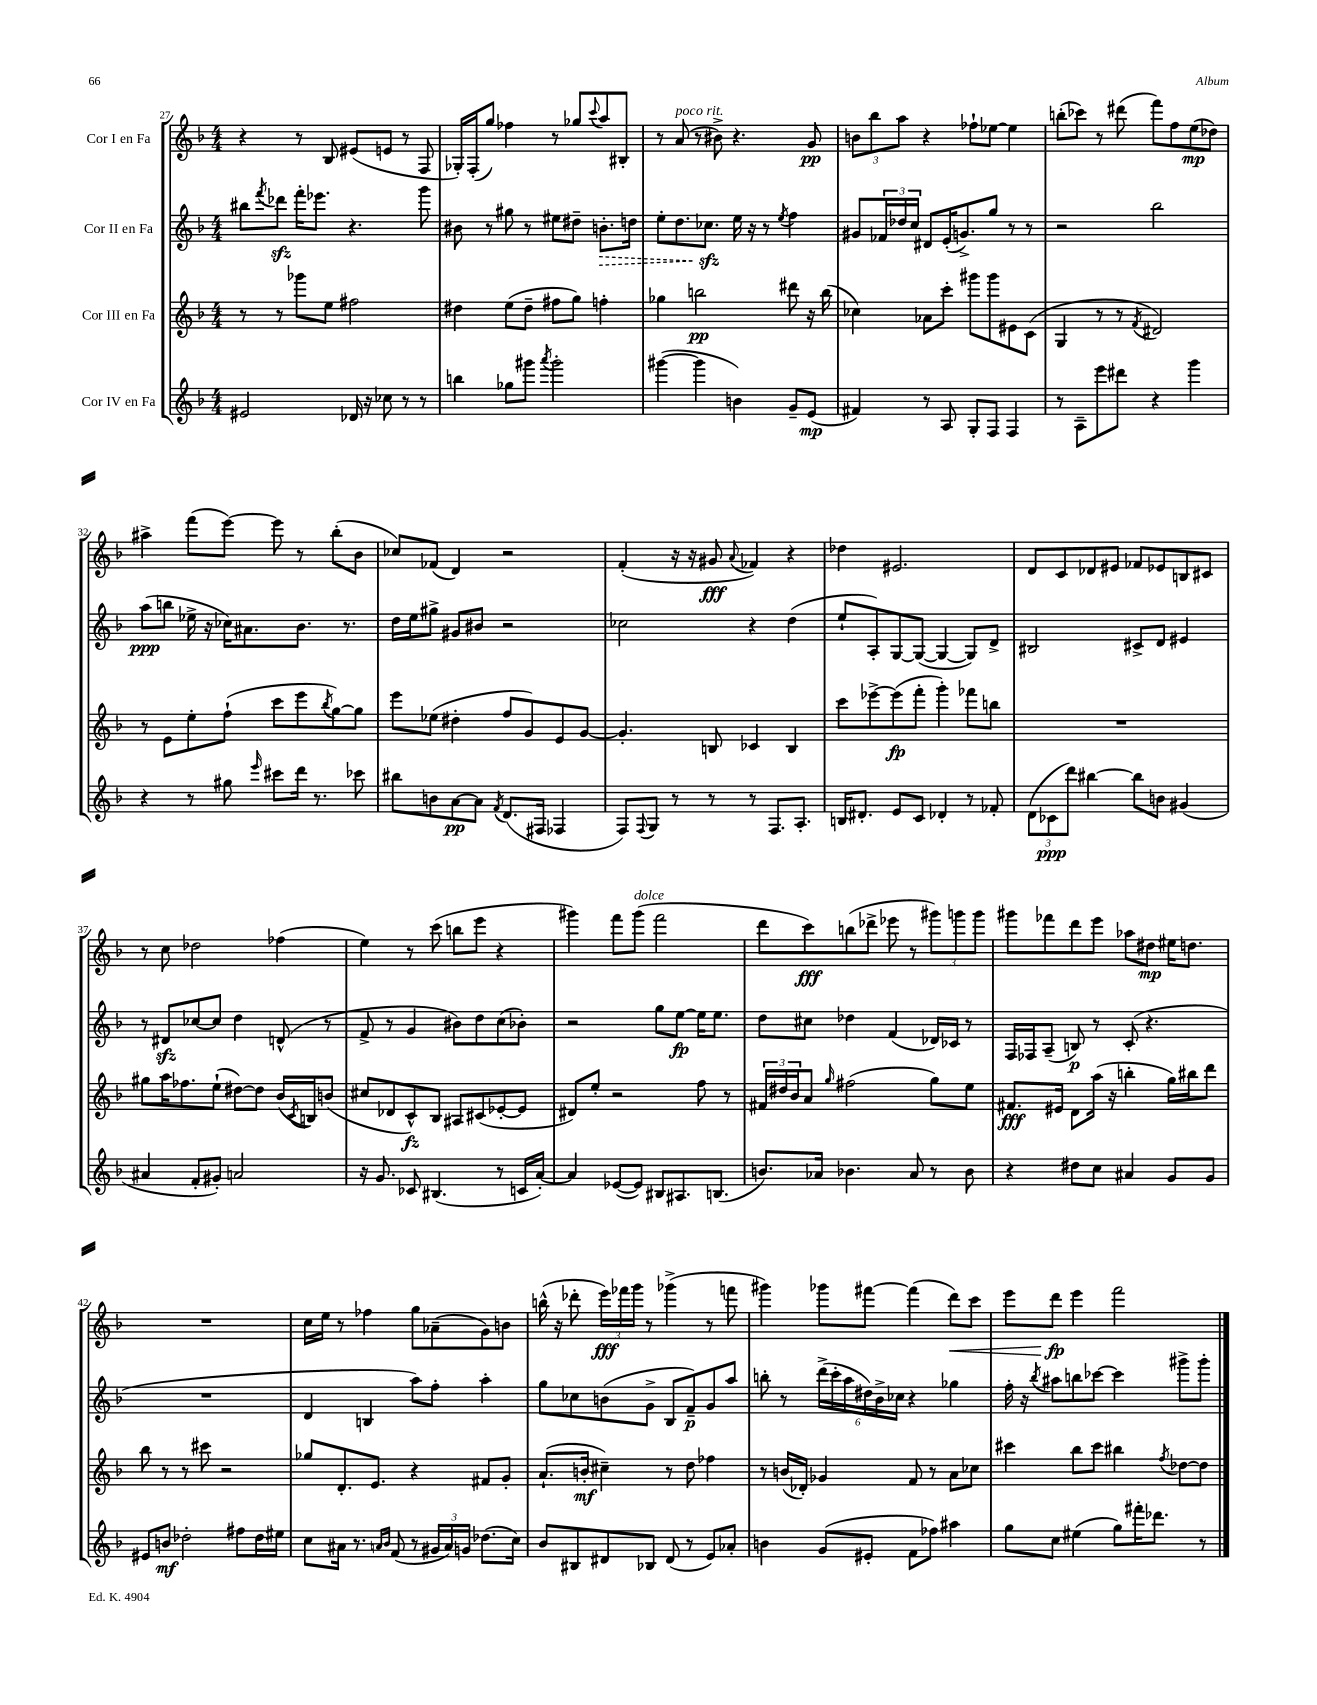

**kern	**dynam	**kern	**dynam	**kern	**dynam	**kern	**dynam
*part4	*part4	*part3	*part3	*part2	*part2	*part1	*part1
*staff4	*staff4	*staff3	*staff3	*staff2	*staff2	*staff1	*staff1
*I"Cor IV en Fa	*	*I"Cor III en Fa	*	*I"Cor II en Fa	*	*I"Cor I en Fa	*
*clefG2	*	*clefG2	*	*clefG2	*	*clefG2	*
*k[b-]	*	*k[b-]	*	*k[b-]	*	*k[b-]	*
*M4/4	*	*M4/4	*	*M4/4	*	*M4/4	*
=27	=27	=27	=27	=27	=27	=27	=27
2e#X/	.	8r	.	8bb#X\L	.	4r	.
.	.	.	.	8qfff/	.	.	.
.	.	8r	.	8ddd-Xzz\J	.	.	.
.	.	8ggg-X\L	.	16fff'\KL	.	8r	.
.	.	.	.	8.eee-X\J	.	.	.
.	.	8ee\J	.	.	.	8B-/	.
16d-X/	.	2ff#X\	.	4.r	.	(8e#X/L	.
16r	.	.	.	.	.	.	.
8cc-X\	.	.	.	.	.	8en/J	.
8r	.	.	.	.	.	8r	.
8r	.	.	.	8ggg\	.	8F/	.
=28	=28	=28	=28	=28	=28	=28	=28
4bbn\	.	4dd#X\	.	8b#X\	.	16G-X'/LL)	.
.	.	.	.	.	.	(16F'/J	.
.	.	.	.	8r	.	8gg/J)	.
8gg-X\L	.	(8ee\L	.	8gg#X\	.	4ff-X\	.
8ggg#X\J	.	8dd#~\J	.	8r	.	.	.
8qaaa/	.	.	.	.	.	.	.
2ggg#'\	.	8ff#X\L	.	8ee#X\L	.	8r	.
.	.	8gg\J)	.	8dd#X~\J	.	8gg-X/L	.
.	.	.	.	.	.	8qqccc/	.
!	!	!	!	!	!LO:HP:b	!	!
.	.	4ffn'\	.	8.bn'\L	>	8aa/	.
.	.	.	.	.	.	8B#X'/J	.
.	.	.	.	16ddn\Jk	.	.	.
=29	=29	=29	=29	=29	=29	=29	=29
([4ggg#X\	.	4gg-X\	.	8ee'\L	.	8r	.
!	!	!	!	!	!	!LO:TX:a:i:t=poco rit.	!
.	.	.	.	8.dd\	.	(8a/	.
4ggg#\]	.	2bbn\	pp	.	.	8r	.
.	.	.	.	8.cc-Xzz\J	.	.	.
.	.	.	.	.	.	8b#X^\)	.
4bn\)	.	.	.	16ee\	]	4.r	.
.	.	.	.	16r	.	.	.
.	.	.	.	8r	.	.	.
.	.	.	.	8qee/	.	.	.
8g~/L	.	8ddd#X\	.	4ff\	.	.	.
(8e/J	mp	16r	.	.	.	8g/	pp
.	.	(16bb\	.	.	.	.	.
=30	=30	=30	=30	=30	=30	=30	=30
4f#X/)	.	4cc-X\)	.	8g#X/L	.	12bn\L	.
.	.	.	.	.	.	12bb-\	.
.	.	.	.	24f-X/L	.	.	.
.	.	.	.	24dd-X/	.	12aa\J	.
.	.	.	.	24cc/JJ	.	.	.
8r	.	8a-X\L	.	8d#X/L	.	4r	.
8A/	.	8ccc'\J	.	(16e'/K	.	.	.
.	.	.	.	8.gn^/)	.	.	.
8G'/L	.	8ggg#X\L	.	.	.	8ff-X`\L	.
8F/J	.	8ggg#\	.	8gg/J	.	[8ee-X\J	.
4F/	.	8e#X\	.	8r	.	4ee-\]	.
.	.	(8c\J	.	8r	.	.	.
=31	=31	=31	=31	=31	=31	=31	=31
8r	.	4G/	.	2r	.	(8bbn'\L	.
8A~\L	.	.	.	.	.	8ccc-X\J)	.
8eee\	.	8r	.	.	.	8r	.
8ddd#X\J	.	8r	.	.	.	(8ddd#X\	.
.	.	8qf/	.	.	.	.	.
4r	.	2d#X/)	.	2bb-\	.	8fff\L)	.
.	.	.	.	.	.	8ff\	.
4ggg\	.	.	.	.	.	(8ee\	mp
.	.	.	.	.	.	8dd-X\J)	.
!!LO:LB:g=z
=32	=32	=32	=32	=32	=32	=32	=32
4r	.	8r	.	(8aa\L	ppp	4aa#X^\	.
.	.	8e\L	.	8bbn\J	.	.	.
8r	.	8ee'\	.	16ee-X^\	.	(8fff\L	.
.	.	.	.	16r	.	.	.
8gg#X\	.	(8ff`\J	.	16cc-X\KL)	.	[8eee\J)	.
.	.	.	.	8.a#X\	.	.	.
16qqeee/	.	.	.	.	.	.	.
8ccc#X\L	.	8ccc\L	.	.	.	8eee\]	.
16ddd\Jk	.	8eee\	.	8.b-\J	.	8r	.
8.r	.	.	.	.	.	.	.
.	.	8qbb-/	.	.	.	.	.
.	.	[8gg\)	.	.	.	(8bb-'\L	.
.	.	.	.	8.r	.	.	.
8ccc-X\	.	8gg\J]	.	.	.	8b-\J	.
=33	=33	=33	=33	=33	=33	=33	=33
8bb#X\L	.	8eee\L	.	16dd\LL	.	8cc-X/L)	.
.	.	.	.	16ee\J	.	.	.
8bn\	.	(8ee-X\J	.	8gg#X^\J	.	(8f-X/J	.
[8a\	pp	4dd#X'\	.	8g#X/L	.	4d/)	.
8a\J]	.	.	.	8b#X/J	.	.	.
8qf/	.	.	.	.	.	.	.
(8.d/L	.	8ff/L	.	2r	.	2r	.
.	.	8g/)	.	.	.	.	.
16F#X/Jk	.	.	.	.	.	.	.
4F-X/	.	8e/	.	.	.	.	.
.	.	[8g/J	.	.	.	.	.
=34	=34	=34	=34	=34	=34	=34	=34
8F/L)	.	4.g'/]	.	2cc-X\	.	(4f'/	.
8qqF/	.	.	.	.	.	.	.
8G/J	.	.	.	.	.	.	.
8r	.	.	.	.	.	16r	.
.	.	.	.	.	.	16r	.
8r	.	8Bn/	.	.	.	8g#X/	fff
.	.	.	.	.	.	8qqa/	.
8r	.	4c-X/	.	4r	.	4f-X/)	.
8.F/L	.	.	.	.	.	.	.
.	.	4B/	.	(4dd\	.	4r	.
8.A'/J	.	.	.	.	.	.	.
=35	=35	=35	=35	=35	=35	=35	=35
16Bn/KL	.	8ccc\L	.	8ee`/L	.	4dd-X\	.
8.d#X'/J	.	.	.	.	.	.	.
.	.	[8eee-X^\	.	8A'/)	.	.	.
8e/L	.	(8eee-\]	fp	[8G/	.	2.e#X/	.
8c/J	.	8fff'\J	.	(8G/J_	.	.	.
4d-X'/	.	4ggg'\)	.	4G/_	.	.	.
8r	.	8fff-X\L	.	8G/L])	.	.	.
8f-X'/	.	8bbn\J	.	8d^/J	.	.	.
=36	=36	=36	=36	=36	=36	=36	=36
(12d\L	.	1r	.	2B#X/	.	8d/L	.
12c-X\	ppp	.	.	.	.	.	.
.	.	.	.	.	.	8c/	.
12ddd\J)	.	.	.	.	.	.	.
[4bb#X\	.	.	.	.	.	8d-X/	.
.	.	.	.	.	.	8e#X/J	.
8bb#\L]	.	.	.	8c#X^/L	.	8f-X/L	.
8bn\J	.	.	.	8d/J	.	8e-X/	.
(4g#X/	.	.	.	4e#X/	.	8Bn/	.
.	.	.	.	.	.	8c#X/J	.
!!LO:LB:g=z
=37	=37	=37	=37	=37	=37	=37	=37
4a#X/	.	8gg#X\L	.	8r	.	8r	.
.	.	16aa\K	.	8d#Xzz/L	.	8cc\	.
.	.	8.ff-X\	.	.	.	.	.
8f'/L	.	.	.	[8cc-X/	.	2dd-X\	.
8g#X'/J)	.	(8ee`\J	.	8cc-/J]	.	.	.
2an/	.	[8dd#X\L)	.	4dd\	.	.	.
.	.	8dd#\J]	.	.	.	.	.
.	.	(16b-/LL	.	(8dn^^/	.	(4ff-X\	.
.	.	8qc/	.	.	.	.	.
.	.	16Bn/J)	.	.	.	.	.
.	.	(8bn/J	.	8r	.	.	.
=38	=38	=38	=38	=38	=38	=38	=38
16r	.	8cc#X/L	.	8f^/	.	4ee\)	.
8.g/	.	.	.	.	.	.	.
.	.	8d-X/	.	8r	.	.	.
8c-X/	.	8c^^/)	fz	4g/	.	8r	.
(4.B#X/	.	8B-/J	.	.	.	(8ccc\	.
.	.	8A#X/L	.	8b#X\L)	.	8bbn\L	.
.	.	(8c#X/	.	8dd\	.	8eee\J	.
8r	.	[8e-X'/	.	(8cc\	.	4r	.
16cn/LL	.	8e-/J]	.	8b-X'\J)	.	.	.
[16a'/JJ)	.	.	.	.	.	.	.
=39	=39	=39	=39	=39	=39	=39	=39
4a/]	.	8d#X/L)	.	2r	.	4ggg#X\)	.
.	.	8ee'/J	.	.	.	.	.
([8e-X/L	.	2r	.	.	.	8fff\L	.
!	!	!	!	!	!	!LO:TX:a:i:t=dolce	!
8e-/J])	.	.	.	.	.	(8ggg#\J	.
8B#X/L	.	.	.	8gg\L	.	2fff\	.
8.A#X/	.	.	.	[8ee\J	fp	.	.
.	.	8ff\	.	16ee\KL]	.	.	.
(8.Bn/J	.	.	.	8.ee\J	.	.	.
.	.	8r	.	.	.	.	.
=40	=40	=40	=40	=40	=40	=40	=40
8.bn/L)	.	24f#X/LL	.	8dd\L	.	8ddd\L	.
.	.	24dd#X/	.	.	.	.	.
.	.	24b-/J	.	.	.	.	.
.	.	8a/J	.	8cc#X\J	.	8ccc\)	fff
16a-X/Jk	.	.	.	.	.	.	.
.	.	16qqgg/	.	.	.	.	.
4.b-X\	.	(2ff#X\	.	4dd-X\	.	(8bbn\	.
.	.	.	.	.	.	8ddd-X^\J	.
.	.	.	.	(4f/	.	8eee-X\	.
8a-/	.	.	.	.	.	8r	.
8r	.	8gg\L)	.	16d-X/LL)	.	12ggg#X\L)	.
.	.	.	.	16c-X/JJ	.	.	.
.	.	.	.	.	.	12gggn\	.
8b-\	.	8ee\J	.	8r	.	.	.
.	.	.	.	.	.	12ggg\J	.
=41	=41	=41	=41	=41	=41	=41	=41
4r	.	8.f#X/L	fff	16F/LL	.	8ggg#X\L	.
.	.	.	.	16F-X/J	.	.	.
.	.	.	.	(8A~/J	.	8fff-X\	.
.	.	16e#X/Jk	.	.	.	.	.
8dd#X\L	.	8d\L	.	8Bn/)	p	8ddd\	.
8cc\J	.	(16aa\Jk	.	8r	.	8eee\J	.
.	.	16r	.	.	.	.	.
4a#X/	.	4bbn'\	.	(8c'/	.	8aa-X\L	.
.	.	.	.	4.r	.	8dd#X\J	mp
8g/L	.	16gg\LL)	.	.	.	16ee#X\KL	.
.	.	16bb#X\J	.	.	.	8.ddn\J	.
8g/J	.	8ddd\J	.	.	.	.	.
!!LO:LB:g=z
=42	=42	=42	=42	=42	=42	=42	=42
8e#X/L	.	8bb-\	.	1r	.	1r	.
8bn/J	mf	8r	.	.	.	.	.
2dd-X'\	.	8r	.	.	.	.	.
.	.	8ccc#X\	.	.	.	.	.
.	.	2r	.	.	.	.	.
8ff#X\L	.	.	.	.	.	.	.
16dd-\L	.	.	.	.	.	.	.
16ee#X\JJ	.	.	.	.	.	.	.
=43	=43	=43	=43	=43	=43	=43	=43
8cc\L	.	8gg-X/L	.	4d/	.	16cc\LL	.
.	.	.	.	.	.	16ee\JJ	.
16a#X\Jk	.	8.d'/	.	.	.	8r	.
8.r	.	.	.	.	.	.	.
.	.	.	.	4Bn/	.	4ff-X\	.
.	.	8.e/J	.	.	.	.	.
16qqan/LL	.	.	.	.	.	.	.
16qqb-/JJ	.	.	.	.	.	.	.
(8f/	.	.	.	.	.	.	.
8r	.	4r	.	8aa\L)	.	8gg\L	.
24g#X/LL	.	.	.	8ff'\J	.	(8a-X~\	.
24a/)	.	.	.	.	.	.	.
24gn/JJ	.	.	.	.	.	.	.
(8.dd-X\L	.	8f#X/L	.	4aa'\	.	8g\)	.
.	.	8g'/J	.	.	.	8bn\J	.
16cc\Jk)	.	.	.	.	.	.	.
=44	=44	=44	=44	=44	=44	=44	=44
8b-/L	.	(8.a`/L	.	8gg\L	.	(16bbn^^\	.
.	.	.	.	.	.	16r	.
8B#X/	.	.	.	8cc-X\	.	8ddd-X'\	.
.	.	16bn'/Jk	mf	.	.	.	.
8d#X/	.	4cc#X~\)	.	(8bn\	.	24eee\LL)	fff
.	.	.	.	.	.	24fff-X\	.
.	.	.	.	.	.	24ggg\JJ	.
8B-X/J	.	.	.	8g^\J	.	8r	.
(8d#/	.	8r	.	8B-/L	.	(4ggg-X^\	.
8r	.	8dd\	.	8f~/)	p	.	.
8e/L)	.	4ff-X\	.	8g/	.	8r	.
8a-X'/J	.	.	.	8aa/J	.	8fffn\	.
=45	=45	=45	=45	=45	=45	=45	=45
4bn\	.	8r	.	8bbn'\	.	4ggg#X\)	.
.	.	(16bn/LL	.	8r	.	.	.
.	.	16d-X'/JJ)	.	.	.	.	.
(8g/L	.	4g-X/	.	(24ddd^\LL	.	8ggg-X\L	.
.	.	.	.	24ccc'\	.	.	.
.	.	.	.	24aa\	.	.	.
8e#X'/J	.	.	.	24dd#X\)	.	[8fff#X\J	.
.	.	.	.	24b-^\	.	.	.
.	.	.	.	24cc-X\JJ	.	.	.
8f\L	.	8f/	.	4r	.	(4fff#\]	.
8ff-X\J)	.	8r	.	.	.	.	.
!	!	!	!	!	!	!	!LO:HP:b
4aa#X\	.	8a\L	.	4gg-X\	.	8ddd\L)	<
.	.	8cc-X\J	.	.	.	8ccc\J	.
=46	=46	=46	=46	=46	=46	=46	=46
8gg\L	.	4ccc#X\	.	16ff'\	.	8eee\L	.
.	.	.	.	16r	.	.	.
.	.	.	.	8qbb-/	.	.	.
8cc\J	.	.	.	8aa#X\L	.	8ddd\J	fp
(4ee#X\	.	8bb-\L	.	8bbn\	.	4eee\	[
.	.	8ccc#\J	.	[8ccc-X\J	.	.	.
8gg\L)	.	4bb#X\	.	4ccc-\]	.	2fff\	.
16fff#X'\K	.	.	.	.	.	.	.
8.ddd-X\J	.	.	.	.	.	.	.
.	.	8qff/	.	.	.	.	.
.	.	[8dd-X\L	.	8ggg#X^\L	.	.	.
8r	.	8dd-\J]	.	8ggg#'\J	.	.	.
==	==	==	==	==	==	==	==
*-	*-	*-	*-	*-	*-	*-	*-
